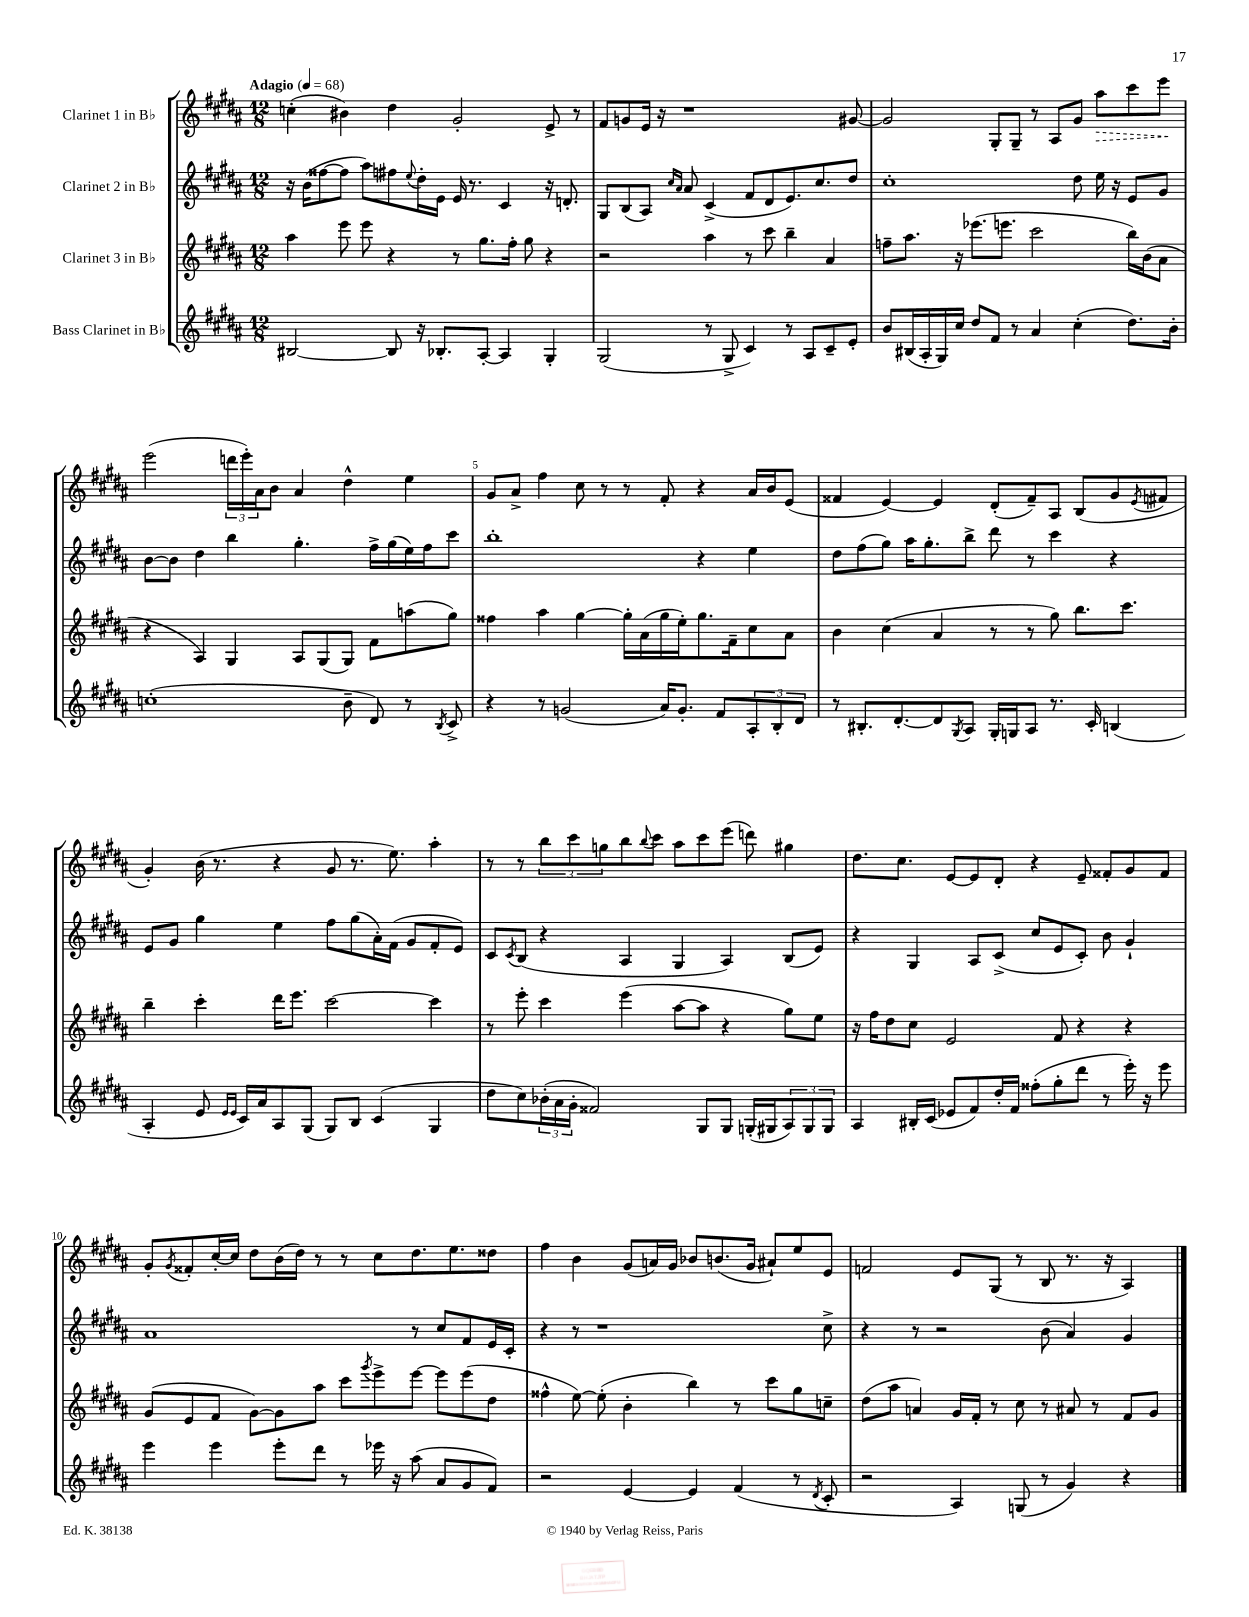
<<
\new StaffGroup <<
\new Staff = "s0" \with { instrumentName = "Clarinet 1 in Bb" } {
    \clef treble \key b \major \numericTimeSignature \time 12/8 \tempo "Adagio" 4 = 68
    c''4-.( bis'4) dis''4 gis'2-. e'8-> r8 |
    fis'8 g'8 e'16 r16 r1 gis'8~ |
    gis'2 gis8-. gis8-- r8 ais8 gis'8 \once \override Hairpin.style = #'dashed-line ais''8\> cis'''8 e'''8\! |
    e'''2( \tuplet 3/2 { d'''16 e'''16-.) ais'16 } b'8 ais'4 dis''4-^ e''4 |
    gis'8 ais'8-> fis''4 cis''8 r8 r8 fis'8-. r4 ais'16 b'16 e'8( |
    fisis'4 e'4~) e'4 dis'8-.( fisis'8--) ais8 b8( gis'8 \acciaccatura { e'8 } fis'8 |
    gis'4-.) b'16( r8. r4 gis'8 r8. e''8.) ais''4-. |
    r8 r8 \tuplet 3/2 { b''8 cis'''8 g''8 } b''8 \appoggiatura { b''8 } cis'''8 ais''8 cis'''8 e'''8( d'''8) gis''4 |
    dis''8. cis''8. e'8~ e'8 dis'8-. r4 e'8-- fisis'8-. gis'8 fisis'8 |
    gis'8-. \acciaccatura { gis'8 } fisis'8-. cis''16~-. cis''16 dis''8 b'16( dis''16) r8 r8 cis''8 dis''8. e''8. disis''8 |
    fis''4 b'4 gis'8( a'16) gis'16 bes'8 b'8.( gis'16 ais'8-!) e''8 e'8 |
    f'2 e'8 gis8( r8 b8 r8. r16 ais4) \bar "|." |
}
\new Staff = "s1" \with { instrumentName = "Clarinet 2 in Bb" } {
    \clef treble \key b \major \numericTimeSignature \time 12/8
    r16 b'16( fisis''8~ fisis''8 ais''8) fis''8 \appoggiatura { e''8 } dis''16-. e'16 e'16 r8. cis'4 r16 d'8.-. |
    gis8 b8( ais8) \grace { cis''16 ais'16 } ais'8 cis'4->( fis'8 dis'8 e'8.) cis''8. dis''8 |
    cis''1-. dis''8 e''16 r16 e'8 gis'8 |
    b'8~ b'8 dis''4 b''4 gis''4.-. fis''16-> gis''16( e''16) fis''16 cis'''8 |
    b''1-. r4 e''4 |
    dis''8 fis''8( gis''8) ais''16 gis''8.-. b''8-> dis'''8 r8 cis'''4 r4 |
    e'8 gis'8 gis''4 e''4 fis''8 gis''8( ais'16-.) fis'16( gis'8 fis'8-. e'8) |
    cis'8 \acciaccatura { cis'8 } b8( r4 ais4 gis4 ais4) b8( e'8) |
    r4 gis4 ais8 cis'8->( cis''8 e'8 cis'8-.) b'8 gis'4-! |
    ais'1 r8 cis''8 fis'8 e'16 cis'16-. |
    r4 r8 r1 cis''8-> |
    r4 r8 r2 b'8( ais'4) gis'4 \bar "|." |
}
\new Staff = "s2" \with { instrumentName = "Clarinet 3 in Bb" } {
    \clef treble \key b \major \numericTimeSignature \time 12/8
    ais''4 e'''8 e'''8 r4 r8 gis''8. fis''16-. gis''8 r4 |
    r2 ais''4 r8 cis'''8 b''4-- ais'4 |
    f''8-- ais''8. r16 ees'''8.( e'''8. cis'''2 b''16) b'16( ais'8 |
    r4 ais4) gis4 ais8 gis8( gis8) fis'8 a''8( gis''8) |
    fisis''4 ais''4 gis''4~ gis''16-. ais'16( gis''16 e''16-.) gis''8. fis'16-- cis''8 ais'8 |
    b'4 cis''4( ais'4 r8 r8 gis''8) b''8. cis'''8. |
    b''4-- cis'''4-. dis'''16 e'''8. cis'''2~ cis'''4 |
    r8 e'''8-. cis'''4 e'''4( ais''8~ ais''8 r4 gis''8) e''8 |
    r16 fis''16 dis''8 cis''8 e'2 fis'8 r4 r4 |
    gis'8( e'8 fis'8 gis'8~) gis'8 ais''8 cis'''8 \acciaccatura { gis'''8 } e'''8-> e'''8~ e'''8 e'''8( dis''8 |
    fisis''4-^ e''8~) e''8-.( b'4-. b''4) r8 cis'''8 gis''8 c''8-- |
    dis''8( ais''8 a'4) gis'16 fis'16-. r8 cis''8 r8 ais'8 r8 fis'8 gis'8 \bar "|." |
}
\new Staff = "s3" \with { instrumentName = "Bass Clarinet in Bb" } {
    \clef treble \key b \major \numericTimeSignature \time 12/8
    bis2~ bis8 r16 bes8.-. ais8~-. ais4 gis4-. |
    gis2( r8 gis8-> cis'4) r8 ais8 cis'8-- e'8-. |
    b'8 bis16( ais16-. gis16) cis''16 dis''8 fis'8 r8 ais'4 cis''4-.( dis''8.) b'16-. |
    c''1-.( b'8-- dis'8) r8 \acciaccatura { b8 } cis'8-> |
    r4 r8 g'2( ais'16) g'8.-. fis'8 \tuplet 3/2 { ais8-. b8-. dis'8 } |
    r8 bis8.-. dis'8.~-. dis'8 \acciaccatura { gis8 } ais8 gis16-. g16 ais8 r8. cis'16-. b4( |
    ais4-. e'8 \grace { e'16 e'16 } cis'16) ais'16 ais8 gis8( gis8) b8 cis'4( gis4 |
    dis''8 cis''8) \tuplet 3/2 { bes'16-.( ais'16 gis'16-. } fisis'2) gis8 gis8 g16-.( gis16 \tuplet 3/2 { ais8) gis8 gis8 } |
    ais4 bis16-. cis'16( ees'8 fis'8) dis''16-. fis'16 fisis''8-.( gis''8-. dis'''8 r8 e'''16-.) r16 e'''8 |
    e'''4 e'''4 e'''8-. dis'''8 r8 ees'''16 r16 ais''8( ais'8 gis'8 fis'8) |
    r2 e'4~ e'4 fis'4( r8 \acciaccatura { dis'8 } cis'8-. |
    r2 ais4) g8( r8 gis'4) r4 \bar "|." |
}
>>
>>
\layout { \context { \Score \override BarNumber.break-visibility = ##(#f #t #t) barNumberVisibility = #(every-nth-bar-number-visible 5) } }
